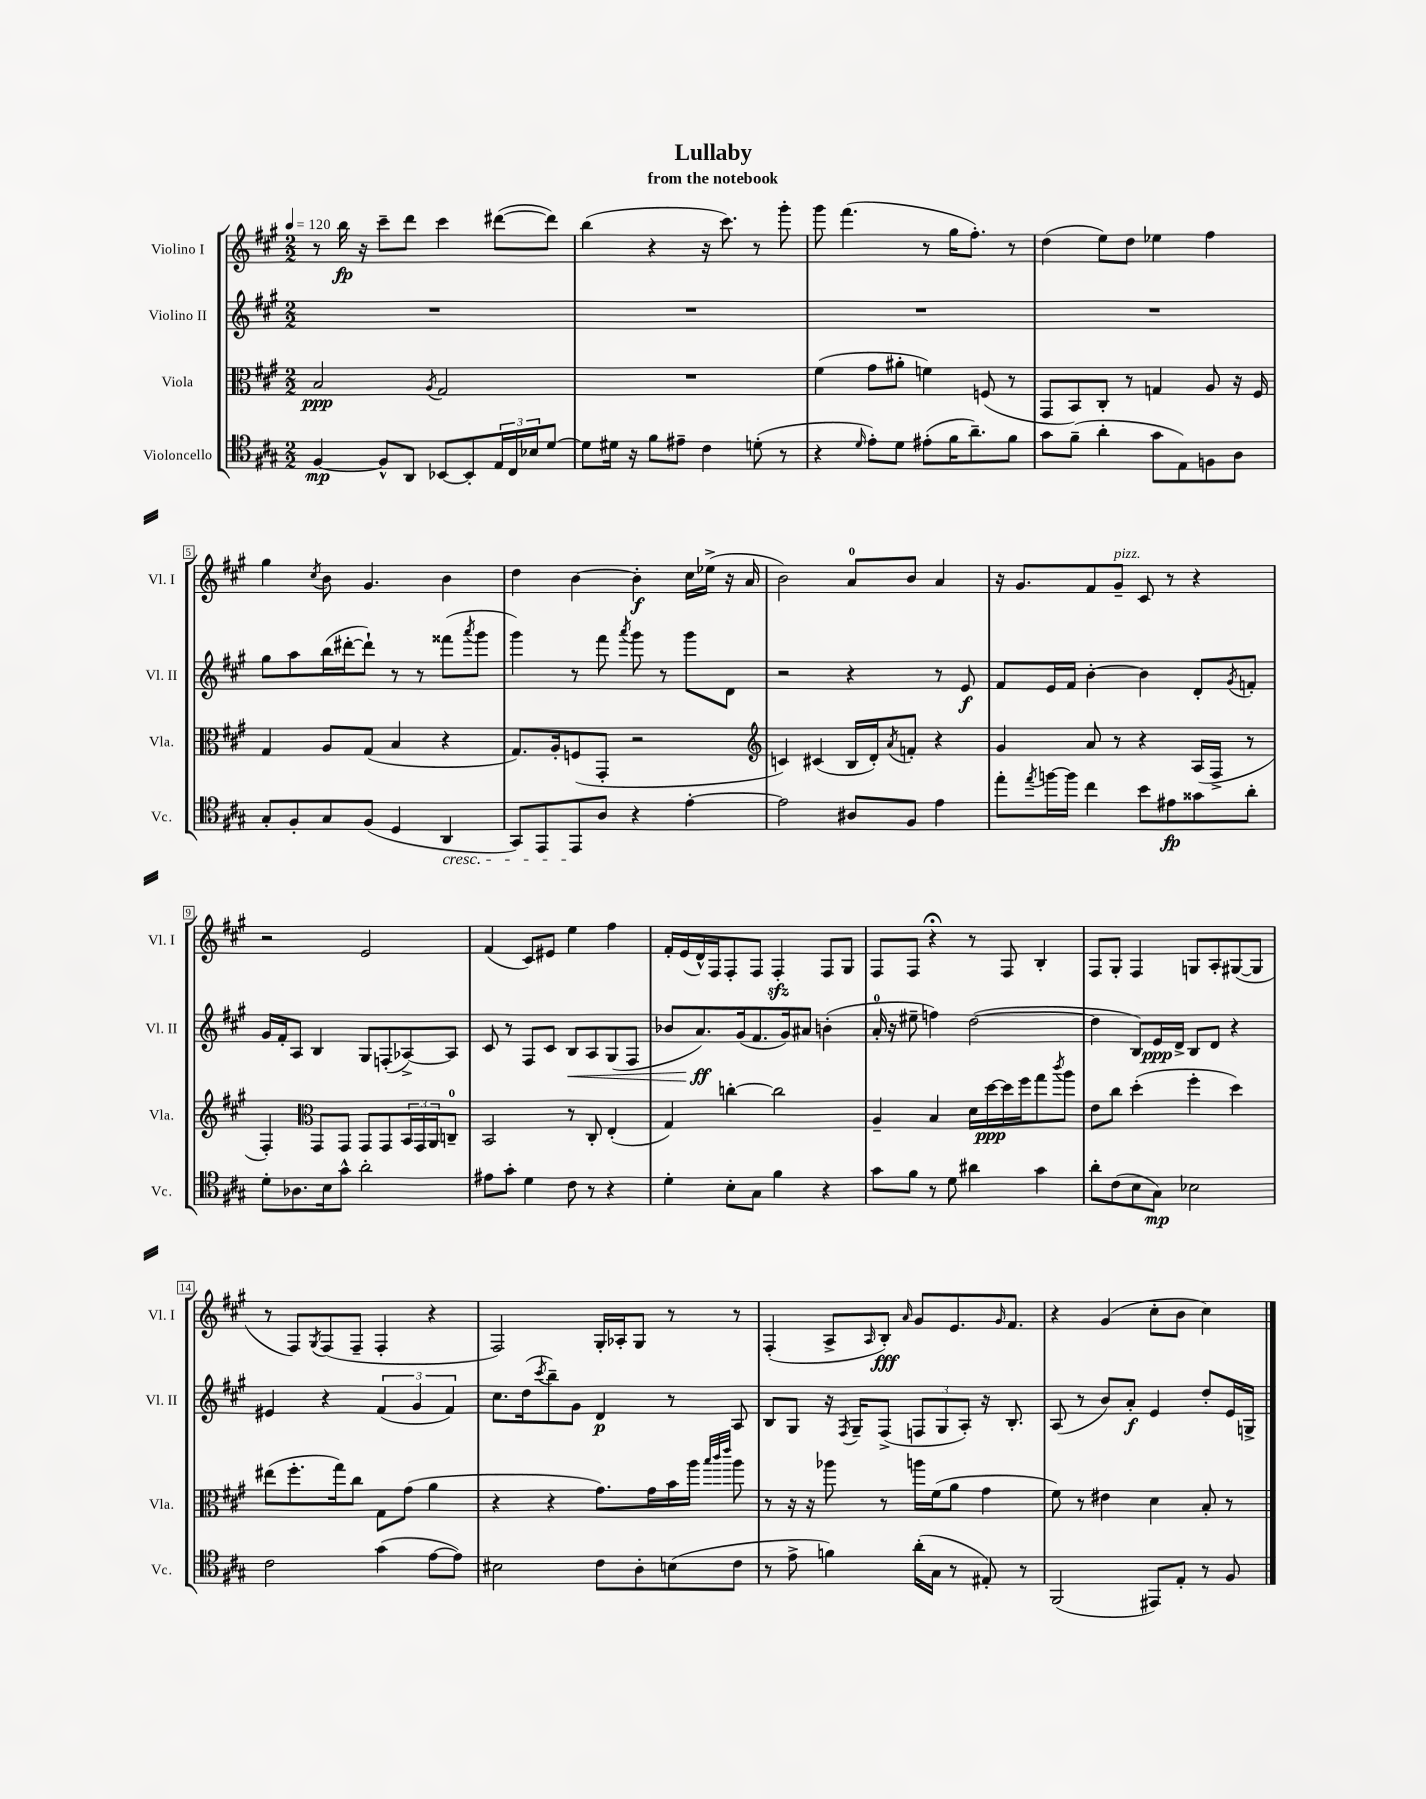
\header { title = "Lullaby" subtitle = "from the notebook" }
<<
\new StaffGroup <<
\new Staff = "s0" \with { instrumentName = "Violino I" shortInstrumentName = "Vl. I" } {
    \clef treble \key a \major \numericTimeSignature \time 2/2 \tempo 4 = 120
    r8 b''16\fp r16 cis'''8-- d'''8 cis'''4 dis'''8~( dis'''8) |
    b''4( r4 r16 cis'''8.) r8 gis'''8-. |
    gis'''8 fis'''4.( r8 gis''16 fis''8.-.) r8 |
    d''4( e''8) d''8 ees''4 fis''4 |
    gis''4 \acciaccatura { cis''8 } b'8 gis'4. b'4 |
    d''4 b'4~ b'4-.\f cis''16 ees''16->( r16 a'16 |
    b'2) a'8-0 b'8 a'4 |
    r16 gis'8. fis'8 gis'8--^\markup { \italic "pizz." } cis'8 r8 r4 |
    r2 e'2 |
    fis'4( cis'8) eis'8 e''4 fis''4 |
    fis'16-. e'16( d'16-^) fis16 fis8-. fis8 fis4-.\sfz fis8 gis8 |
    fis8 fis8 r4\fermata r8 fis8 b4-. |
    fis8 gis8-. fis4 g8 a8-. gis8~( gis8 |
    r8 fis8) \acciaccatura { gis8 } fis8( fis8-- fis4-. r4 |
    fis2) gis16-. aes16-. gis8 r8 r8 |
    fis4-.( a8-> \grace { a16 } b8-.\fff) \grace { a'16 } gis'8 e'8. \grace { gis'16 } fis'8. |
    r4 gis'4( cis''8-. b'8 cis''4) \bar "|." |
}
\new Staff = "s1" \with { instrumentName = "Violino II" shortInstrumentName = "Vl. II" } {
    \clef treble \key a \major \numericTimeSignature \time 2/2
    R1 |
    R1 |
    R1 |
    R1 |
    gis''8 a''8 b''16( dis'''16~-. dis'''8-!) r8 r8 fisis'''8( \acciaccatura { a'''8 } gis'''8 |
    gis'''4) r8 fis'''8 \acciaccatura { a'''8 } gis'''8 r8 gis'''8 d'8 |
    r2 r4 r8 e'8\f |
    fis'8 e'16 fis'16 b'4~-. b'4 d'8-. \acciaccatura { gis'8 } f'8-. |
    gis'16 fis'16-. a8 b4 gis8 f8-.( aes8~->) aes8 |
    cis'8 r8 fis8 cis'8 b8\< a8 gis8( fis8 |
    bes'8 a'8.\ff\!) gis'16( fis'8. gis'16) ais'8 b'4-.( |
    a'16-0-. r16 eis''8-- f''4) d''2~( |
    d''4 b8) e'16\ppp d'16-> b8 d'8 r4 |
    eis'4 r4 \tuplet 3/2 { fis'4( gis'4 fis'4) } |
    cis''8. d''16( \acciaccatura { cis'''8 } b''8--) gis'8 d'4\p r8 a8 |
    b8 gis8 r16 \acciaccatura { fis8 } gis16-- fis8->( \tuplet 3/2 { f8 gis8 a8-.) } r16 b8.-. |
    a8( r8 b'8) a'8-.\f e'4 d''8-. e'16 g16-> \bar "|." |
}
\new Staff = "s2" \with { instrumentName = "Viola" shortInstrumentName = "Vla." } {
    \clef alto \key a \major \numericTimeSignature \time 2/2
    b2\ppp \acciaccatura { a8 } gis2 |
    R1 |
    fis'4( gis'8 ais'8-. f'4) f8( r8 |
    gis,8 b,8) cis8-. r8 g4 a8 r16 fis16 |
    gis4 a8 gis8( b4 r4 |
    gis8.) a16-. f8( gis,8-. r2 |
    \clef treble c'4) cis'4( b16 d'16-.) \acciaccatura { a'8 } f'8-. r4 |
    gis'4 a'8 r8 r4 a16( fis16-> r8 |
    fis4-.) \clef alto gis,8 gis,8 gis,8 gis,8 \tuplet 3/2 { b,16 gis,16 a,16 } c8-0-- |
    b,2 r8 cis8-. e4-.( |
    gis4) c''4~-. c''2 |
    a4-- b4 d'16 d''16~\ppp d''16 fis''16 gis''8 \acciaccatura { cis'''8 } a''8 |
    e'8 cis''8 d''4-.( fis''4-. d''4) |
    eis''8( fis''8.-. gis''16) cis''8 gis8 gis'8( a'4 |
    r4 r4 gis'8.) gis'16 b'16 a''16 \grace { b''32 cis'''32 e'''32 } a''8 |
    r8 r16 r16 aes''8 r8 a''16 fis'16( a'8 gis'4 |
    fis'8) r8 eis'4 d'4 b8-. r8 \bar "|." |
}
\new Staff = "s3" \with { instrumentName = "Violoncello" shortInstrumentName = "Vc." } {
    \clef tenor \key a \major \numericTimeSignature \time 2/2
    fis4~\mp fis8-^ a,8 bes,8~ bes,8-. \tuplet 3/2 { e16 cis16 bes16 } d'8~ |
    d'8 dis'16 r16 fis'8 eis'8-- cis'4 d'8-.( r8 |
    r4 \grace { d'16 } e'8-.) d'8 eis'8-.( fis'16 a'8.--) fis'8 |
    gis'8 fis'8--( a'4-. gis'8 e8) f8 a8 |
    gis8-. fis8-. gis8 fis8( d4 a,4\cresc |
    gis,8) e,8 e,8\! a8 r4 e'4~-. |
    e'2 ais8 fis8 e'4 |
    e''8-. \acciaccatura { e''8 } f''16~ f''16 cis''4 b'8 eis'8\fp gisis'8 a'8-. |
    d'8-. aes8. b16 gis'8-^ a'2-. |
    eis'8 gis'8-. d'4 cis'8 r8 r4 |
    d'4-. b8-. gis8 fis'4 r4 |
    gis'8 fis'8 r8 d'8 ais'4 gis'4 |
    a'8-. cis'8( b8 gis8\mp) bes2 |
    cis'2 gis'4( e'8~ e'8) |
    bis2 cis'8 a8-. b8( cis'8 |
    r8 e'8-> f'4) a'16-.( gis16 r8 eis8-.) r8 |
    fis,2( eis,8) e8-. r8 fis8 \bar "|." |
}
>>
>>
\layout { \context { \Score \override BarNumber.stencil = #(make-stencil-boxer 0.1 0.3 ly:text-interface::print) } }
